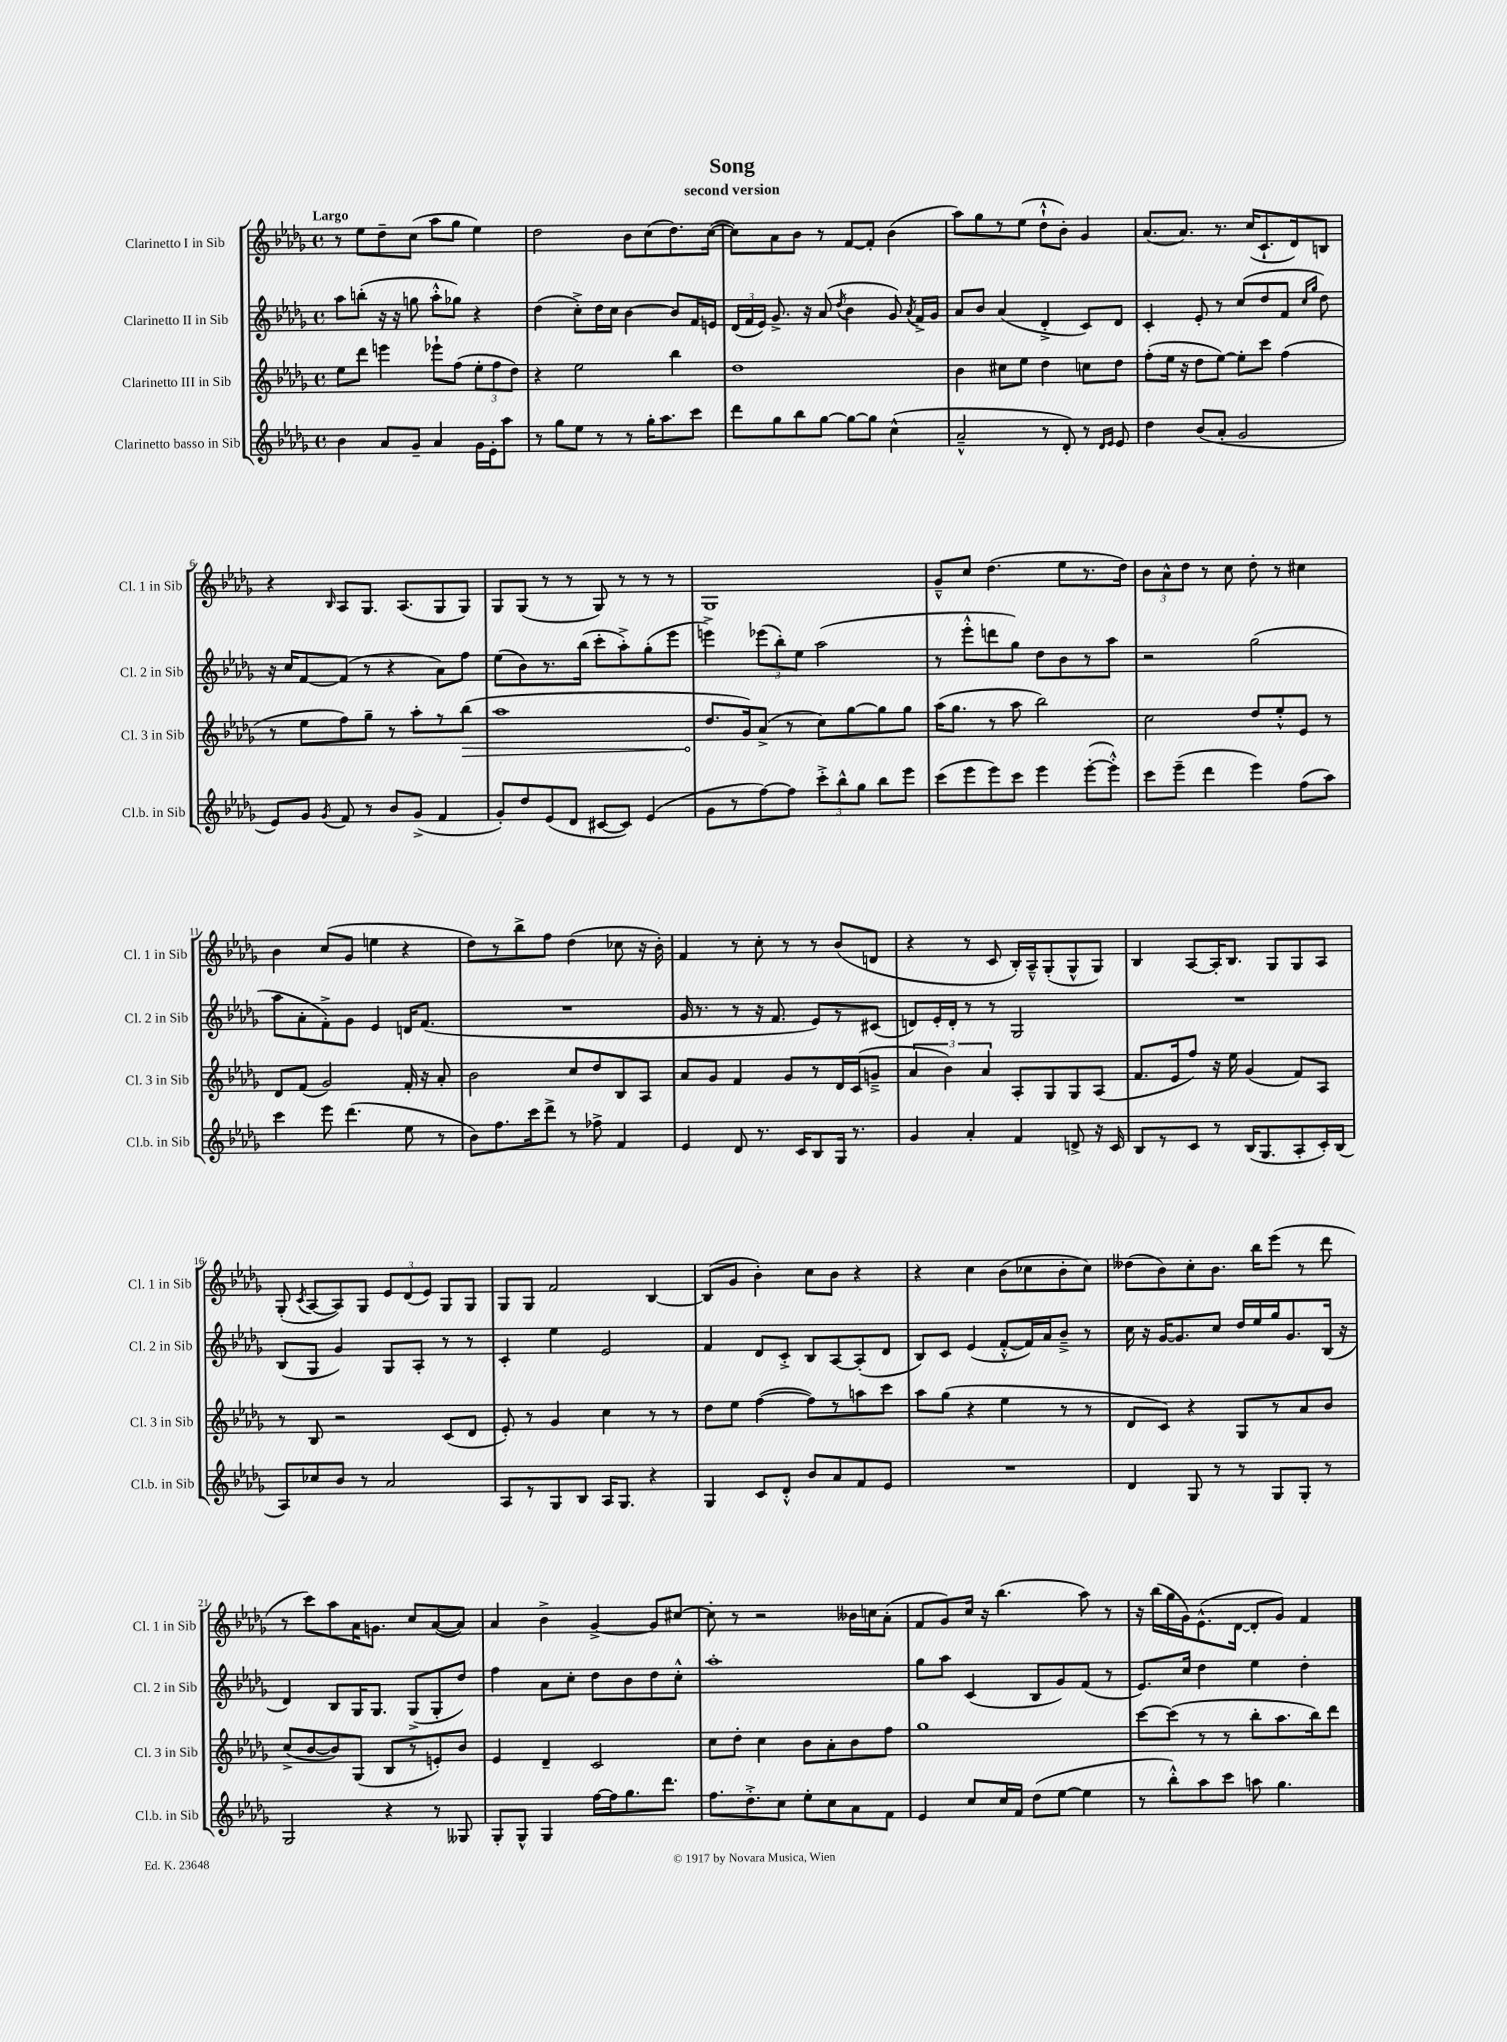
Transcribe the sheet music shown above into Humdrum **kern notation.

**kern	**kern	**kern	**kern
*staff4	*staff3	*staff2	*staff1
*clefG2	*clefG2	*clefG2	*clefG2
*k[b-e-a-d-g-]	*k[b-e-a-d-g-]	*k[b-e-a-d-g-]	*k[b-e-a-d-g-]
*M4/4	*M4/4	*M4/4	*M4/4
*met(c)	*met(c)	*met(c)	*met(c)
4b-	8ee-	8aa-	8r
.	8ddd-	(8bb'	8ee-
8a-	4eee	16r	8dd-~
.	.	16r	.
8g-~	.	8gg	(8cc
4a-	8eee-`	8aa-'^^	8aa-
.	(8ff	8gg-)	8gg-
16g-	12ee-'	4r	4ee-)
16e-'	.	.	.
.	12ff	.	.
8aa-	.	.	.
.	12dd-)	.	.
=	=	=	=
8r	4r	(4dd-	2dd-
8gg-	.	.	.
8ee-	2ee-	8cc'^)	.
8r	.	16dd-	.
.	.	16cc	.
8r	.	[4b-	8b-
16gg-'	.	.	(8cc
8.aa-	.	.	.
.	4bb-	8b-]	8.dd-)
8ccc	.	16f	.
.	.	16e	([16cc
=	=	=	=
8ddd-	1dd-	(24d-	8cc])
.	.	24f	.
.	.	24e-)	.
8gg-	.	8.g-^	8a-
8bb-	.	.	8b-
.	.	16r	.
[8gg-	.	(8a-	8r
.	.	8qdd-	.
8gg-_	.	4b-	[8f
8gg-]	.	.	8f']
(4cc^^	.	8g-)	(4b-
.	.	8qa-	.
.	.	16f^	.
.	.	16g-	.
=	=	=	=
2a-~^^	4b-	8a-	8aa-)
.	.	8b-	8gg-
.	8cc#	(4a-	8r
.	8ee-	.	(8ee-
8r	4dd-	4d-'^	8dd-`^^
8d-')	.	.	8b-')
8r	8cc	8c)	4g-
16qqd-	.	.	.
16qqe-	.	.	.
8e-	8dd-	8d-	.
=	=	=	=
4dd-	(8ff'	4c'	(8.a-
.	16ee-	.	.
.	16r	.	8.a-)
(8b-	8dd-	8e-'	.
8a-'	[8ee-)	8r	8.r
2g-	8ee-']	(8cc	.
.	.	.	(16cc
.	8ccc	8dd-	8.c`
.	(4ff	8f	.
.	.	.	16d-)
.	.	16qqcc	.
.	.	16qqgg-	.
.	.	8dd-)	8B
=	=	=	=
8e-)	8r	16r	4r
.	.	16cc	.
8g-	8ee-	[8f	.
8qg-	.	.	16qqB-
8f	8ff)	(8f]	8A-
8r	8gg-~	8r	8.G-
8b-	8r	4r	.
.	.	.	(8.A-
(8g-^	8aa-'	.	.
4f	8r	8a-)	8G-
.	(8bb-	8ff	8G-)
=	=	=	=
8g-')	1aa-	(8ee-	8G-
8dd-	.	8b-)	(8G-
(8e-	.	8.r	8r
8d-	.	.	8r
.	.	(16bb-	.
[8c#	.	8ccc'	8G-)
8c#])	.	8aa-'^)	8r
(4e-	.	(8gg-'	8r
.	.	8eee-	8r
=	=	=	=
8g-	8.dd-	4eee^)	1G-
8r	.	.	.
.	16g-)	.	.
[8ff)	(8a-^	(12eee-	.
.	.	12bb-')	.
8ff]	8r	.	.
.	.	12ee-	.
12ccc'^	8cc)	(2aa-	.
12bb-^^	.	.	.
.	[8gg-	.	.
12gg-	.	.	.
8bb-	8gg-]	.	.
8eee-	8gg-	.	.
=	=	=	=
(8ccc	(16aa-	8r	8g-~^^
.	8.gg-	.	.
8eee-	.	8eee-'^^	8cc
8eee-)	8r	8ddd	(4.dd-
8ccc	8aa-	8gg-)	.
4eee-	2bb-)	8dd-	.
.	.	8b-	8ee-
([8eee-'	.	8r	8.r
8eee-'^^])	.	8aa-	.
.	.	.	16dd-)
=	=	=	=
8ccc	2cc	2r	12b-
.	.	.	12a-^^
(8eee-~	.	.	.
.	.	.	12dd-
4ddd-	.	.	8r
.	.	.	8cc
4eee-)	8dd-	(2gg-	8dd-'
.	8ee-'^^	.	8r
(8ff	8e-	.	4cc#
8aa-)	8r	.	.
=	=	=	=
4ccc	8d-	8aa-	4b-
.	(8f	8a-'	.
8eee-	2g-)	8f'^)	(8cc
(4.ddd-	.	8g-	8g-
.	.	4e-	4ee
8ee-	16f'	16d	4r
.	16r	(8.f	.
8r	8a-'	.	.
=	=	=	=
8b-)	2b-	1r	8dd-)
8.ff	.	.	8r
.	.	.	8bb-^
16ccc	.	.	.
8ddd-^	.	.	8ff
8r	8cc	.	(4dd-
8ff-^	8dd-	.	.
4f	8B-	.	8cc-
.	8A-	.	16r
.	.	.	16b-')
=	=	=	=
4e-	8a-	16g-	4f
.	.	8.r	.
.	8g-	.	.
8d-	4f	8r	8r
8.r	.	16r	8cc'
.	.	8.f	.
.	8g-	.	8r
16c	.	.	.
8B-	8r	8e-)	8r
16G-	16d-	8r	(8b-
8.r	(16c	.	.
.	8g~^	(8c#	8d
=	=	=	=
4g-	6a-	8d)	4r
.	.	16e-'	.
.	6b-)	.	.
.	.	16d'	.
4a-'	.	8r	8r
.	6a-	.	.
.	.	8r	8c
4f	8A-'	2G-	16B-')
.	.	.	16A-~^^
.	8G-	.	(8G-'
8d^	8G-	.	8G-^^
16r	(8A-	.	8G-)
16c	.	.	.
=	=	=	=
8B-	8.f	1r	4B-
8r	.	.	.
.	16e-	.	.
8c	8ff)	.	[8A-
8r	16r	.	16A-']
.	16ee-	.	8.B-
(16B-	(4g-	.	.
8.G-	.	.	.
.	.	.	8G-
8A-'	8f)	.	8G-
16c')	8A-	.	8A-
(16B-	.	.	.
=	=	=	=
8A-)	8r	(8B-	(8G-'
.	.	.	8qc
8cc-	8B-	8G-	[8A-
8b-	2r	4g-)	8A-])
8r	.	.	8G-
2a-	.	8G-	12e-
.	.	.	(12d-
.	.	8A-'	.
.	.	.	12e-)
.	(8c	8r	8G-
.	8d-	8r	8G-
=	=	=	=
8A-	8e-')	4c'	8G-
8r	8r	.	8G-
8G-	4g-	4ee-	2f
8B-	.	.	.
16A-	4cc	2e-	.
8.G-	.	.	.
4r	8r	.	[4B-
.	8r	.	.
=	=	=	=
4G-	8dd-	4f	(8B-]
.	8ee-	.	8g-
8c	([4ff	8d-	4b-')
8d-'^^	.	8c'^	.
8b-	8ff])	8B-	8cc
8a-	8r	[8A-	8b-
8f	8aa	(8A-']	4r
8e-	8ccc	8d-	.
=	=	=	=
1r	8aa-	8B-)	4r
.	(8gg-	8c	.
.	4r	(4e-	4cc
.	4ee-	[8f'^^	(8b-
.	.	16f])	8cc-
.	.	16a-	.
.	8r	8b-~^	8b-'
.	8r	8r	8cc-)
=	=	=	=
4d-	8d-	16cc	(8dd--
.	.	16r	.
.	8c)	[16g-	8b-)
.	.	8.g-]	.
8G-	4r	.	8cc'
8r	.	8cc	8.b-
8r	8G-	16dd-	.
.	.	16ee-	16bb-
8G-	8r	16gg-	(8eee-
.	.	8.g-	.
8G-'	8a-	.	8r
8r	8b-	(16B-	8ddd-
.	.	16r	.
=	=	=	=
2G-	(8cc^	4d-)	8r
.	[8b-	.	8ccc)
.	8b-])	8B-	8aa-
.	(8G-	16G-	16a-
.	.	8.G-	8.g
4r	8B-	.	.
.	8r	(8G-^	8cc
8r	8e')	8G-'	([8a-
8G--	8b-	8dd-)	8a-])
=	=	=	=
8G-'	4e-	4ff	4a-
8G-^^	.	.	.
4G-	4d-~	8a-	4b-^
.	.	8cc'	.
[16ff	2c	8dd-	[4g-^
16ff]	.	.	.
8.gg-	.	8b-	.
.	.	8dd-	8g-]
8.ddd-	.	.	.
.	.	8cc'^^	[8cc#
=	=	=	=
8.ff	8cc	1aa-'	8cc#']
.	8dd-'	.	8r
8.dd-'^	.	.	.
.	4cc	.	2r
8cc	.	.	.
8ee-'	8b-	.	.
8cc	8a-'	.	.
8a-	8b-	.	16b--
.	.	.	16cc
8f	8ff	.	(8a-'
=	=	=	=
4e-	1gg-	8gg-	8f
.	.	8aa-	8g-)
8cc	.	(4c	16cc
.	.	.	16r
16cc	.	.	(4.bb-
16f	.	.	.
(8dd-	.	8B-	.
[8ee-	.	8g-)	.
4ee-]	.	(8f	8aa-)
.	.	8r	8r
=	=	=	=
8r	[8ccc	8.e-)	16r
.	.	.	(16bb-
8bb-'^^)	(8ccc]	.	16gg-
.	.	16cc	16g-)
8aa-	8r	4dd-	(8.e-^^
8ccc	8r	.	.
.	.	.	[16d-
8aa	8bb-'	4ee-	8d-']
4.gg-	8.aa-	.	8g-)
.	.	4dd-'	4f
.	16bb-)	.	.
.	8ddd-	.	.
==	==	==	==
*-	*-	*-	*-
